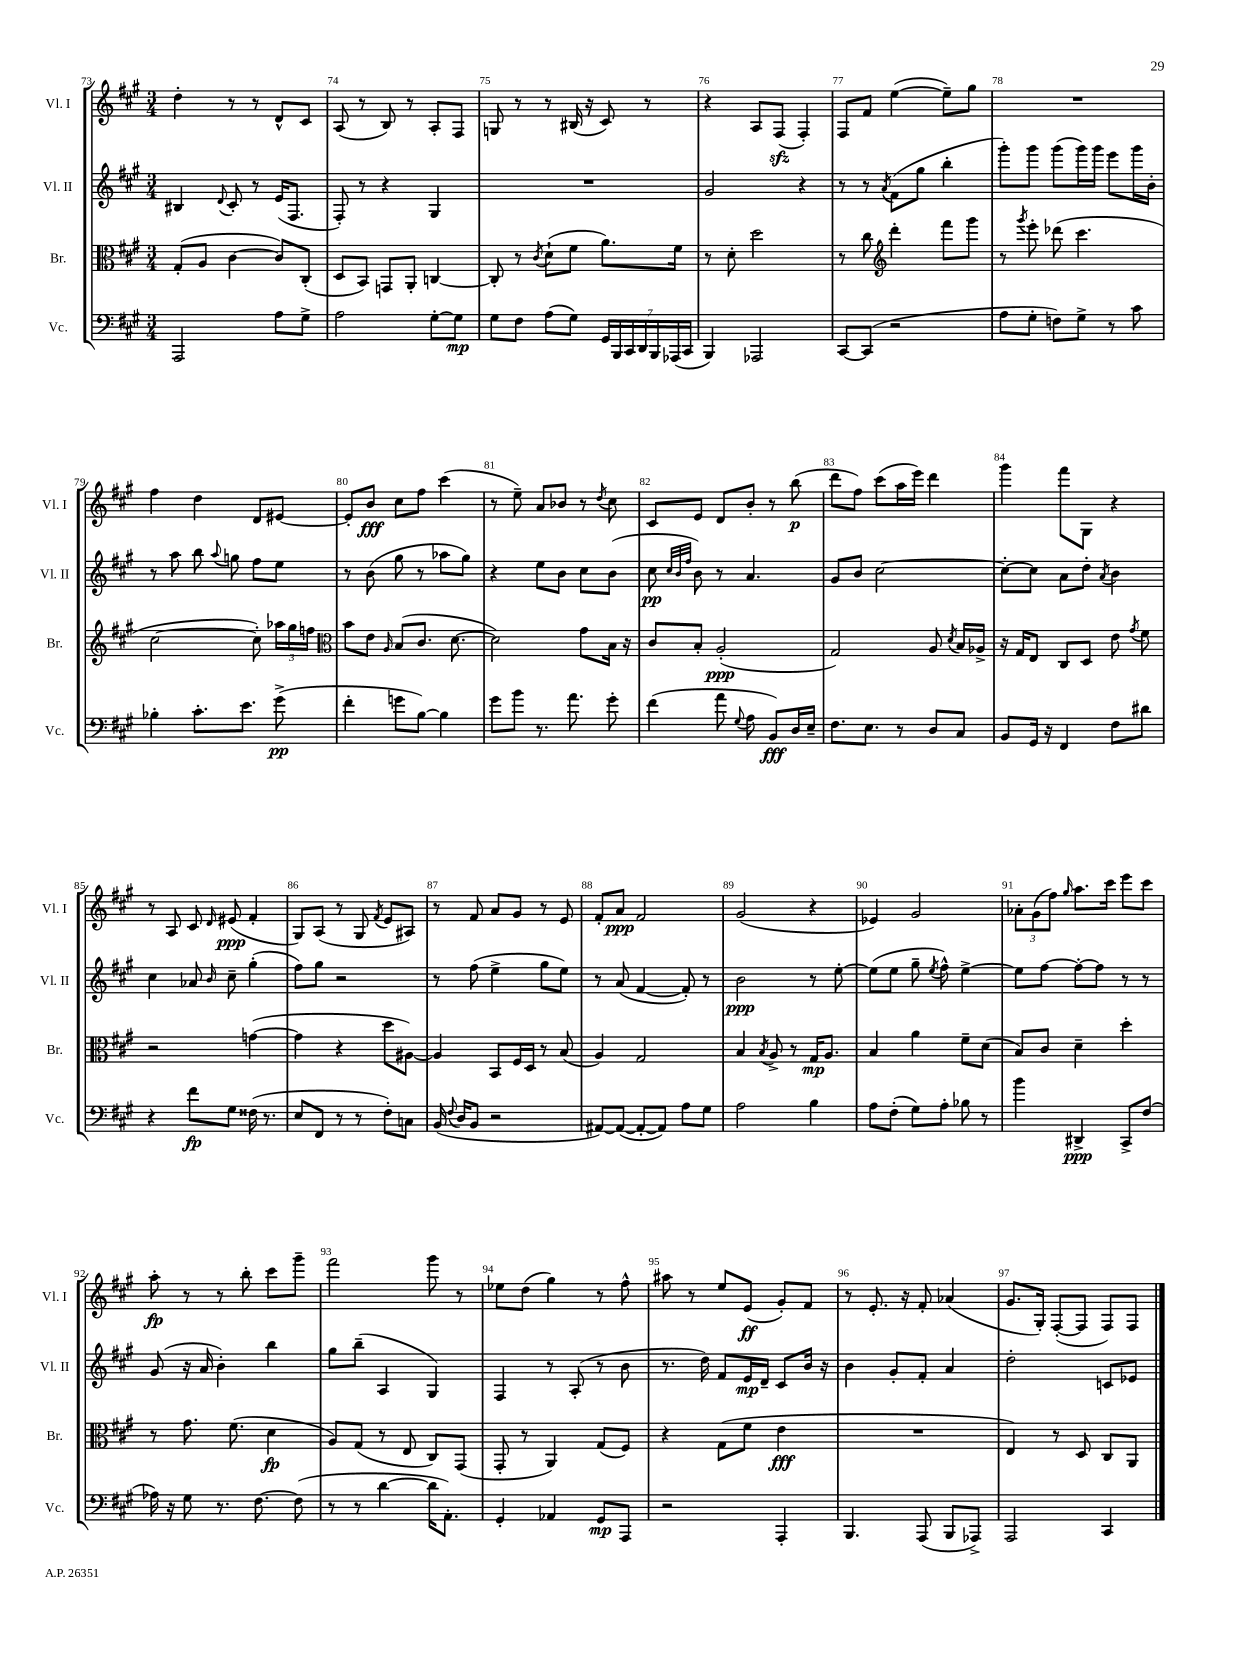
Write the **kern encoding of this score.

**kern	**kern	**kern	**kern
*staff4	*staff3	*staff2	*staff1
*clefF4	*clefC3	*clefG2	*clefG2
*k[f#c#g#]	*k[f#c#g#]	*k[f#c#g#]	*k[f#c#g#]
*M3/4	*M3/4	*M3/4	*M3/4
2AAA	(8G#'	4B#	4dd'
.	8A	.	.
.	.	8qqd	.
.	[4c#	8c#'	8r
.	.	8r	8r
8A	8c#])	(16e	8d^^
.	.	8.F#	.
8G#^	(8C#'	.	8c#
=	=	=	=
2A	8D	8F#')	(8A
.	8BB)	8r	8r
.	8GG	4r	8B)
.	8AA'	.	8r
[8G#'	[4C	4G#	8A'
8G#]	.	.	8F#
=	=	=	=
8G#	8C']	2.r	8G
8F#	8r	.	8r
.	8qc#	.	.
(8A	(8d`	.	8r
8G#)	8f#	.	(16B#
.	.	.	16r
28GG#	8.a)	.	8c#)
28BBB	.	.	.
28CC#	.	.	.
28DD	.	.	.
.	.	.	8r
28BBB	.	.	.
(28AAA-	.	.	.
.	16f#	.	.
28CC#	.	.	.
=	=	=	=
4BBB)	8r	2g#	4r
.	8d'	.	.
2AAA-	2dd	.	8A
.	.	.	(8F#
.	.	4r	4F#')
=	=	=	=
[8CC#	8r	8r	8F#
(8CC#]	8cc#	8r	8f#
*	*clefG2	*	*
.	.	8qa	.
2r	4ddd'	(8f#	([4ee
.	.	8gg#	.
.	8fff#	4bb'	8ee~])
.	8ggg#	.	8gg#
=	=	=	=
8A	8r	8ggg#')	2.r
.	8qggg#	.	.
8G#'	8eee'	8ggg#	.
8F)	(8ddd-	(8ggg#	.
8G#^	4.ccc#	16ggg#)	.
.	.	16ggg#	.
8r	.	8eee	.
8c#	.	16ggg#	.
.	.	16b'	.
=	=	=	=
4B-'	[2cc#	8r	4ff#
.	.	8aa	.
8.c#'	.	8bb	4dd
.	.	8qqaa	.
.	.	8gg	.
8.e	.	.	.
.	8cc#'])	8ff#	8d
(8g#^	24aa-	8ee	[8e#
.	24gg#	.	.
.	24ff	.	.
=	=	=	=
*	*clefC3	*	*
4f#'	8b	8r	8e#']
.	8e	(8b	8b
.	16qqA	.	.
8g	(8B	8gg#	8cc#
[8B)	8.c#	8r	8ff#
4B]	.	8aa-	(4ccc#
.	[8.d	.	.
.	.	8gg#)	.
=	=	=	=
8g#	2d])	4r	8r
8b	.	.	8ee~)
8.r	.	8ee	8a
.	.	8b	8b-
8.a	.	.	.
.	8g#	8cc#	8r
.	.	.	8qdd
8g#'	16B	(8b	8cc#
.	16r	.	.
=	=	=	=
(4f#	8c#	8cc#	8c#
.	.	32qqcc#	.
.	.	32qqb	.
.	.	32qqff#	.
.	8B'	8b)	8e
8a	(2A'	8r	8d
8qqG#	.	.	.
8A	.	4.a	8b'
8BB)	.	.	8r
16D	.	.	(8bb
16E~	.	.	.
=	=	=	=
8.F#	2G#)	8g#	8ddd
.	.	8b	8ff#)
8.E	.	.	.
.	.	[2cc#	(8ccc#
8r	.	.	16aa
.	.	.	16eee)
8D	8A	.	4ddd
.	8qd	.	.
8C#	16B	.	.
.	16A-^	.	.
=	=	=	=
8BB	16r	8cc#'_	4ggg#
.	16G#	.	.
16GG#	8E	8cc#]	.
16r	.	.	.
4FF#	8C#	8a	8fff#
.	8D	8dd'	8G#
.	.	8qa	.
8F#	8e	4b	4r
.	8qg#	.	.
8d#	8f#	.	.
=	=	=	=
4r	2r	4cc#	8r
.	.	.	8A
8f#	.	8a-	8c#
.	.	16qqb	16qqd
8G#	.	8cc#~	(8e#
(16F##	([4g	(4gg#'	4f#'
8.r	.	.	.
=	=	=	=
8E	4g]	8ff#)	8G#)
8FF#	.	8gg#	(8A
8r	4r	2r	8r
8r	.	.	8G#
.	.	.	8qf#
8F#')	8dd	.	8e
8C	[8A#)	.	8A#)
=	=	=	=
(16BB	4A#]	8r	8r
8qqF#	.	.	.
16D	.	.	.
8BB	.	(8ff#	8f#
2r	8BB	4ee^	8a
.	16F#	.	8g#
.	16D	.	.
.	8r	8gg#	8r
.	(8B	8ee)	8e
=	=	=	=
[8AA#)	4A)	8r	8f#'
(8AA#_	.	(8a	8a
8AA#'_	2G#	[4f#	2f#
8AA#])	.	.	.
8A	.	8f#'])	.
8G#	.	8r	.
=	=	=	=
2A	4B	2b	(2g#
.	8qB	.	.
.	8A^	.	.
.	8r	.	.
4B	16G#	8r	4r
.	8.A	.	.
.	.	[8ee'	.
=	=	=	=
8A	4B	(8ee]	4e-)
(8F#'	.	8ee	.
8G#)	4a	8gg#~	2g#
.	.	8qee	.
8A'	.	8ff#^^)	.
8B-	8f#~	[4ee^	.
8r	(8d	.	.
=	=	=	=
4b	8B)	8ee]	12a-'
.	.	.	(12g#
.	8c#	[8ff#	.
.	.	.	12ff#)
.	.	.	16qqgg#
4DD#^	4d~	8ff#'_	8.aa
.	.	8ff#]	.
.	.	.	16ccc#
8CC#^	4dd'	8r	8eee
(8F#	.	8r	8ccc#
=	=	=	=
16A-)	8r	(8g#	8aa'
16r	.	.	.
8G#	8.g#	16r	8r
.	.	16a	.
8.r	.	4b')	8r
.	(8.f#	.	.
.	.	.	8bb'
[8.F#	.	.	.
.	4d	4bb	8ccc#
(8F#]	.	.	8ggg#~
=	=	=	=
8r	8A)	8gg#	2fff#
8r	(8G#	(8bb~	.
[4d	8r	4A	.
.	8E	.	.
16d]	8C#)	4G#)	8ggg#
8.AA')	.	.	.
.	(8GG#	.	8r
=	=	=	=
4GG#'	8GG#'	4F#	8ee-
.	8r	.	(8dd
4AA-	4AA)	8r	4gg#)
.	.	(8A'	.
8GG#	(8G#	8r	8r
8AAA	8F#)	8b	8ff#^^
=	=	=	=
2r	4r	8.r	8aa#
.	.	.	8r
.	.	16dd)	.
.	(8G#	8f#	8ee
.	8f#	16e	(8e
.	.	16d~	.
4AAA'	4e	8c#	8g#')
.	.	16b	8f#
.	.	16r	.
=	=	=	=
4.BBB	2.r	4b	8r
.	.	.	8.e'
.	.	8g#'	.
.	.	.	16r
(8AAA	.	8f#'	8f#'
8BBB	.	4a	(4a-
8AAA-^)	.	.	.
=	=	=	=
2AAA	4E)	2dd'	8.g#
.	.	.	16G#')
.	8r	.	([8F#'
.	8D	.	8F#]
4CC#	8C#	8c	8F#)
.	8AA	8e-	8F#
==	==	==	==
*-	*-	*-	*-
